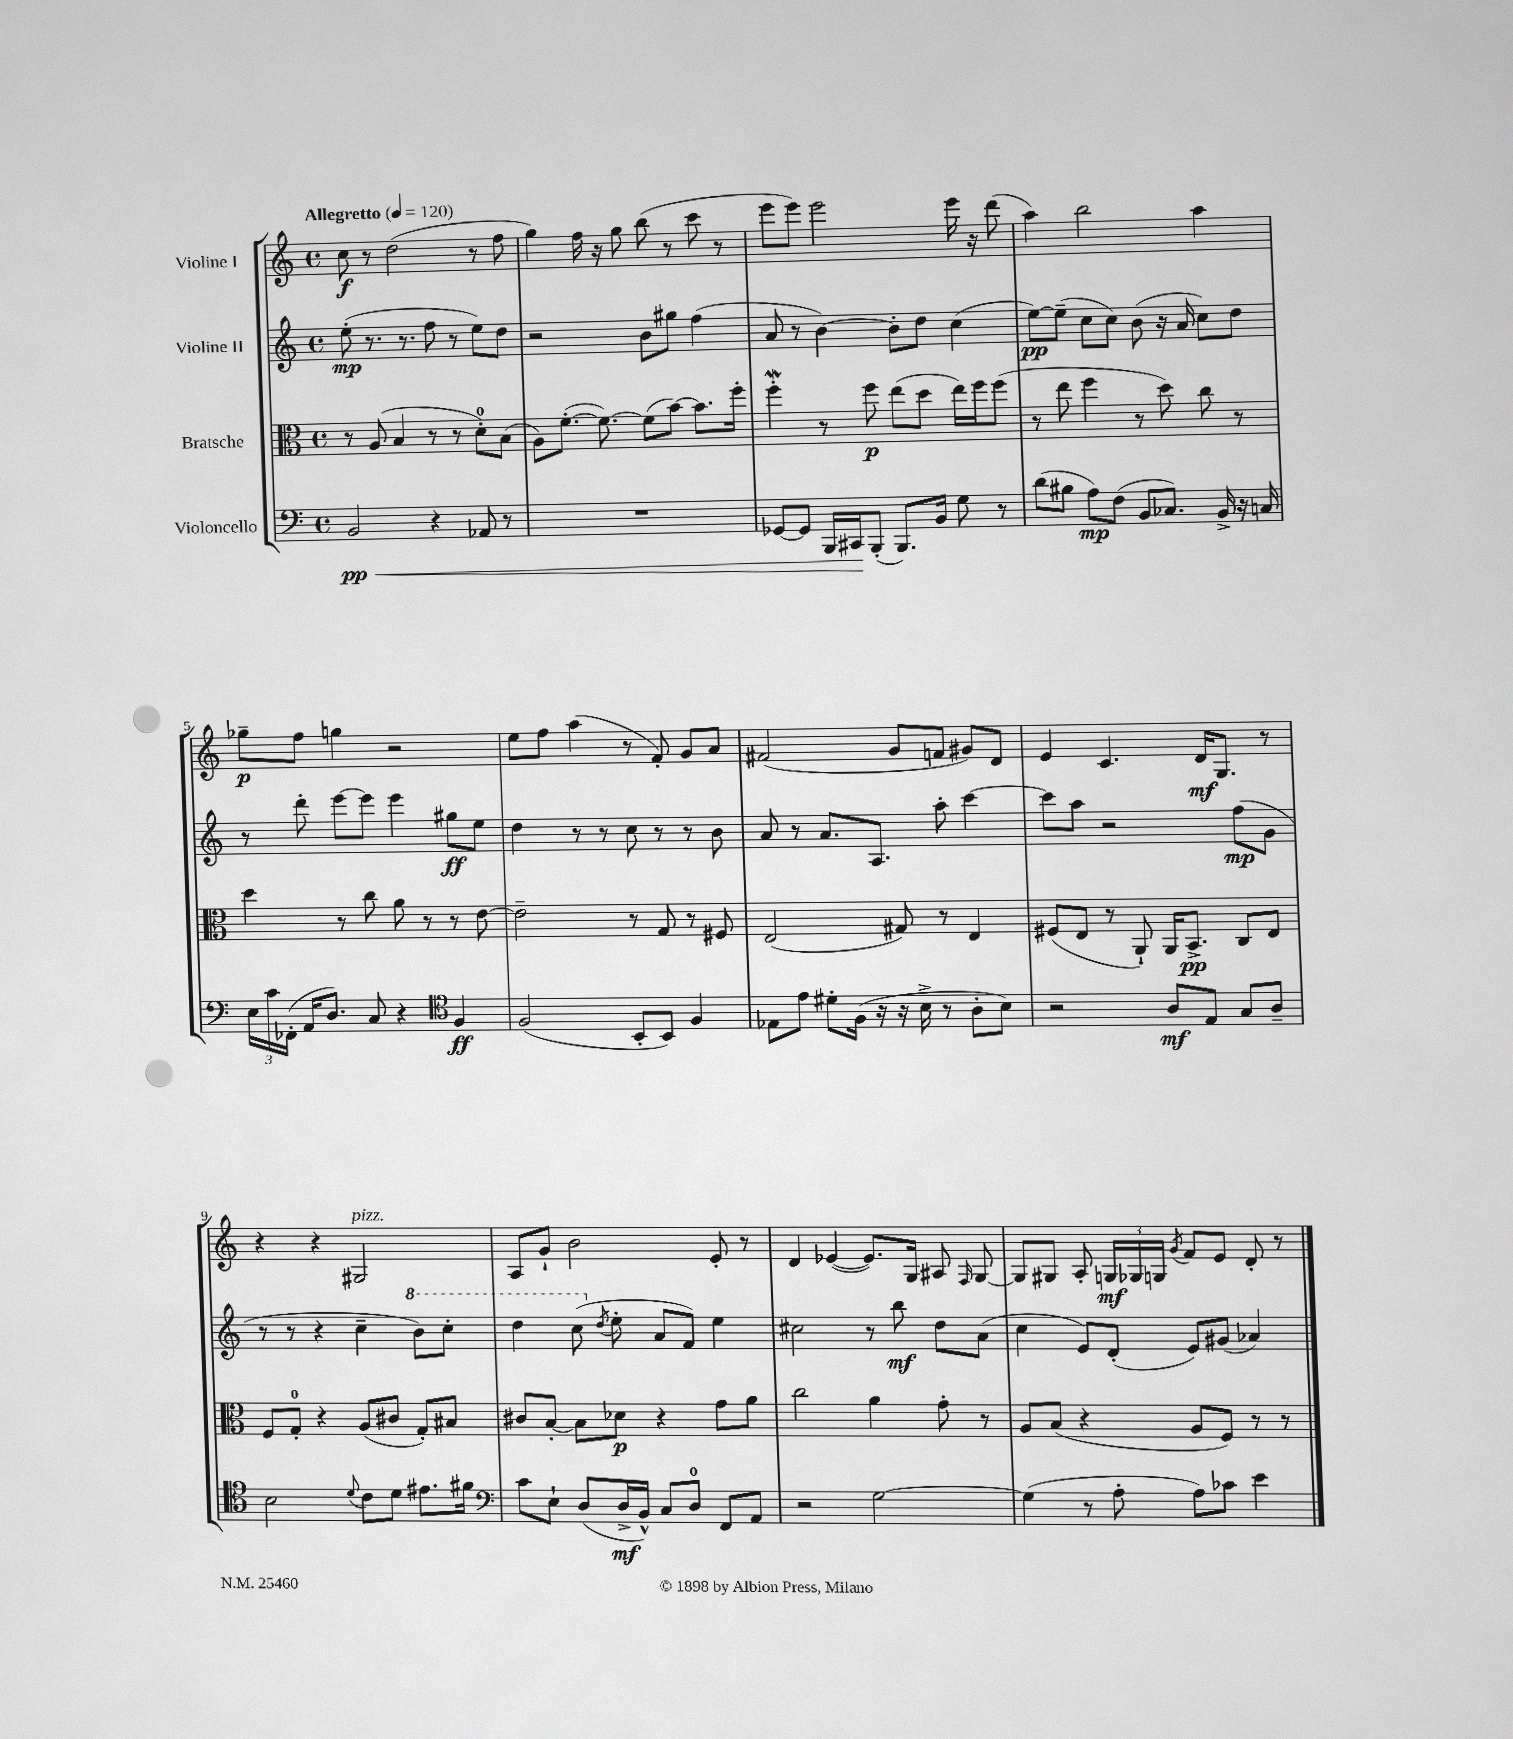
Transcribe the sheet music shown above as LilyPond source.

<<
\new StaffGroup <<
\new Staff = "s0" \with { instrumentName = "Violine I" } {
    \clef treble \key c \major \defaultTimeSignature \time 4/4 \tempo "Allegretto" 4 = 120
    \autoBeamOff c''8\f r8 d''2( r8 f''8 |
    g''4) f''16 r16 g''8 b''8( r8 c'''8 r8 |
    e'''8[ e'''8]) e'''2 e'''16 r16 d'''8( |
    a''4) b''2 a''4 |
    ges''8[--\p f''8] g''4 r2 |
    e''8[ f''8] a''4( r8 f'8-.) g'8[ a'8] |
    fis'2( g'8[ f'8] gis'8[) d'8] |
    e'4 c'4. d'16[\mf g8.] r8 |
    r4 r4 gis2^\markup { \italic "pizz." } |
    a8[ g'8]-! b'2 e'8-. r8 |
    d'4 ees'4~( ees'8.[) g16] ais8 \grace { f16 } g8~ |
    g8[ gis8] a8-. \tuplet 3/2 { g16[\mf ges16 g16] } \acciaccatura { g'8 } f'8[ e'8] d'8-. r8 \bar "|." |
}
\new Staff = "s1" \with { instrumentName = "Violine II" } {
    \clef treble \key c \major \defaultTimeSignature \time 4/4
    \autoBeamOff e''8-.\mp( r8. r8. f''8 r8 e''8[) d''8] |
    r2 b'8[ gis''8] f''4( |
    a'8 r8 b'4~) b'8[-. d''8] c''4( |
    e''8[~\pp) e''8]--( c''8[ c''8]) b'8( r16 a'16 c''8[) d''8] |
    r8 d'''8-. e'''8[~ e'''8] e'''4 gis''8[\ff e''8] |
    d''4 r8 r8 c''8 r8 r8 b'8 |
    a'8 r8 a'8.[ a8.] a''8-. c'''4~ |
    c'''8[ a''8] r2 f''8[\mp( g'8] |
    r8 r8 r4 c''4-- \ottava #1 b''8[) c'''8]-. |
    d'''4 c'''8( \ottava #0 \acciaccatura { d''8 } e''8-. a'8[ f'8]) e''4 |
    cis''2 r8 b''8\mf d''8[ a'8]( |
    c''4 e'8[) d'8]-.( e'8[) gis'8]( aes'4) \bar "|." |
}
\new Staff = "s2" \with { instrumentName = "Bratsche" } {
    \clef alto \key c \major \defaultTimeSignature \time 4/4
    \autoBeamOff r8 a8( b4 r8 r8 d'8[-0-.) b8]( |
    a8[) f'8.]~-.( f'8.~) f'8[( b'8]~) b'8.[ f''16]-. |
    f''4-.\mordent r8 f''8\p e''8[( d''8] e''16[) f''16 f''8]( |
    r8 e''8 f''4 r8 d''8) c''8 r8 |
    d''4 r8 c''8 a'8 r8 r8 e'8~ |
    e'2-- r8 g8 r8 fis8 |
    e2( gis8) r8 e4 |
    fis8[( e8] r8 a,8-!) a,16[ b,8.]->\pp c8[ e8] |
    f8[ g8]-0-. r4 a8[( cis'8] g8[-.) bis8] |
    cis'8[ b8]~-. b8[ des'8]\p r4 g'8[ a'8] |
    c''2 a'4 g'8-. r8 |
    a8[ b8]( r4 a8[ f8]) r8 r8 \bar "|." |
}
\new Staff = "s3" \with { instrumentName = "Violoncello" } {
    \clef bass \key c \major \defaultTimeSignature \time 4/4
    \autoBeamOff b,2\pp\< r4 aes,8 r8 |
    R1 |
    ges,8[~ ges,8] b,,16[ cis,16\! b,,8]-.( b,,8.[) b,16] g8 r8 |
    d'8[( bis8] a8[\mp) f8]( b,8[ ces8.]) b,16-> r16 c16 |
    \tuplet 3/2 { e16[ c'16 fes,16]-.( } a,16[ d8.]) c8 r4 \clef tenor f4\ff |
    f2( b,8[-. b,8]) f4 |
    ees8[ e'8] dis'8[-. f16]( r16 r16 b16-> r8 a8[-. b8]) |
    r2 a8[\mf e8] g8[ a8]-- |
    b2 \appoggiatura { d'8 } c'8[ d'8] eis'8.[ fis'16] |
    \clef bass c'8[ e8]-! d8[( d16->\mf b,16]-^) c8[ d8]-0 f,8[ a,8] |
    r2 g2~ |
    g4( r8 a8-. a8[) ces'8] e'4 \bar "|." |
}
>>
>>
